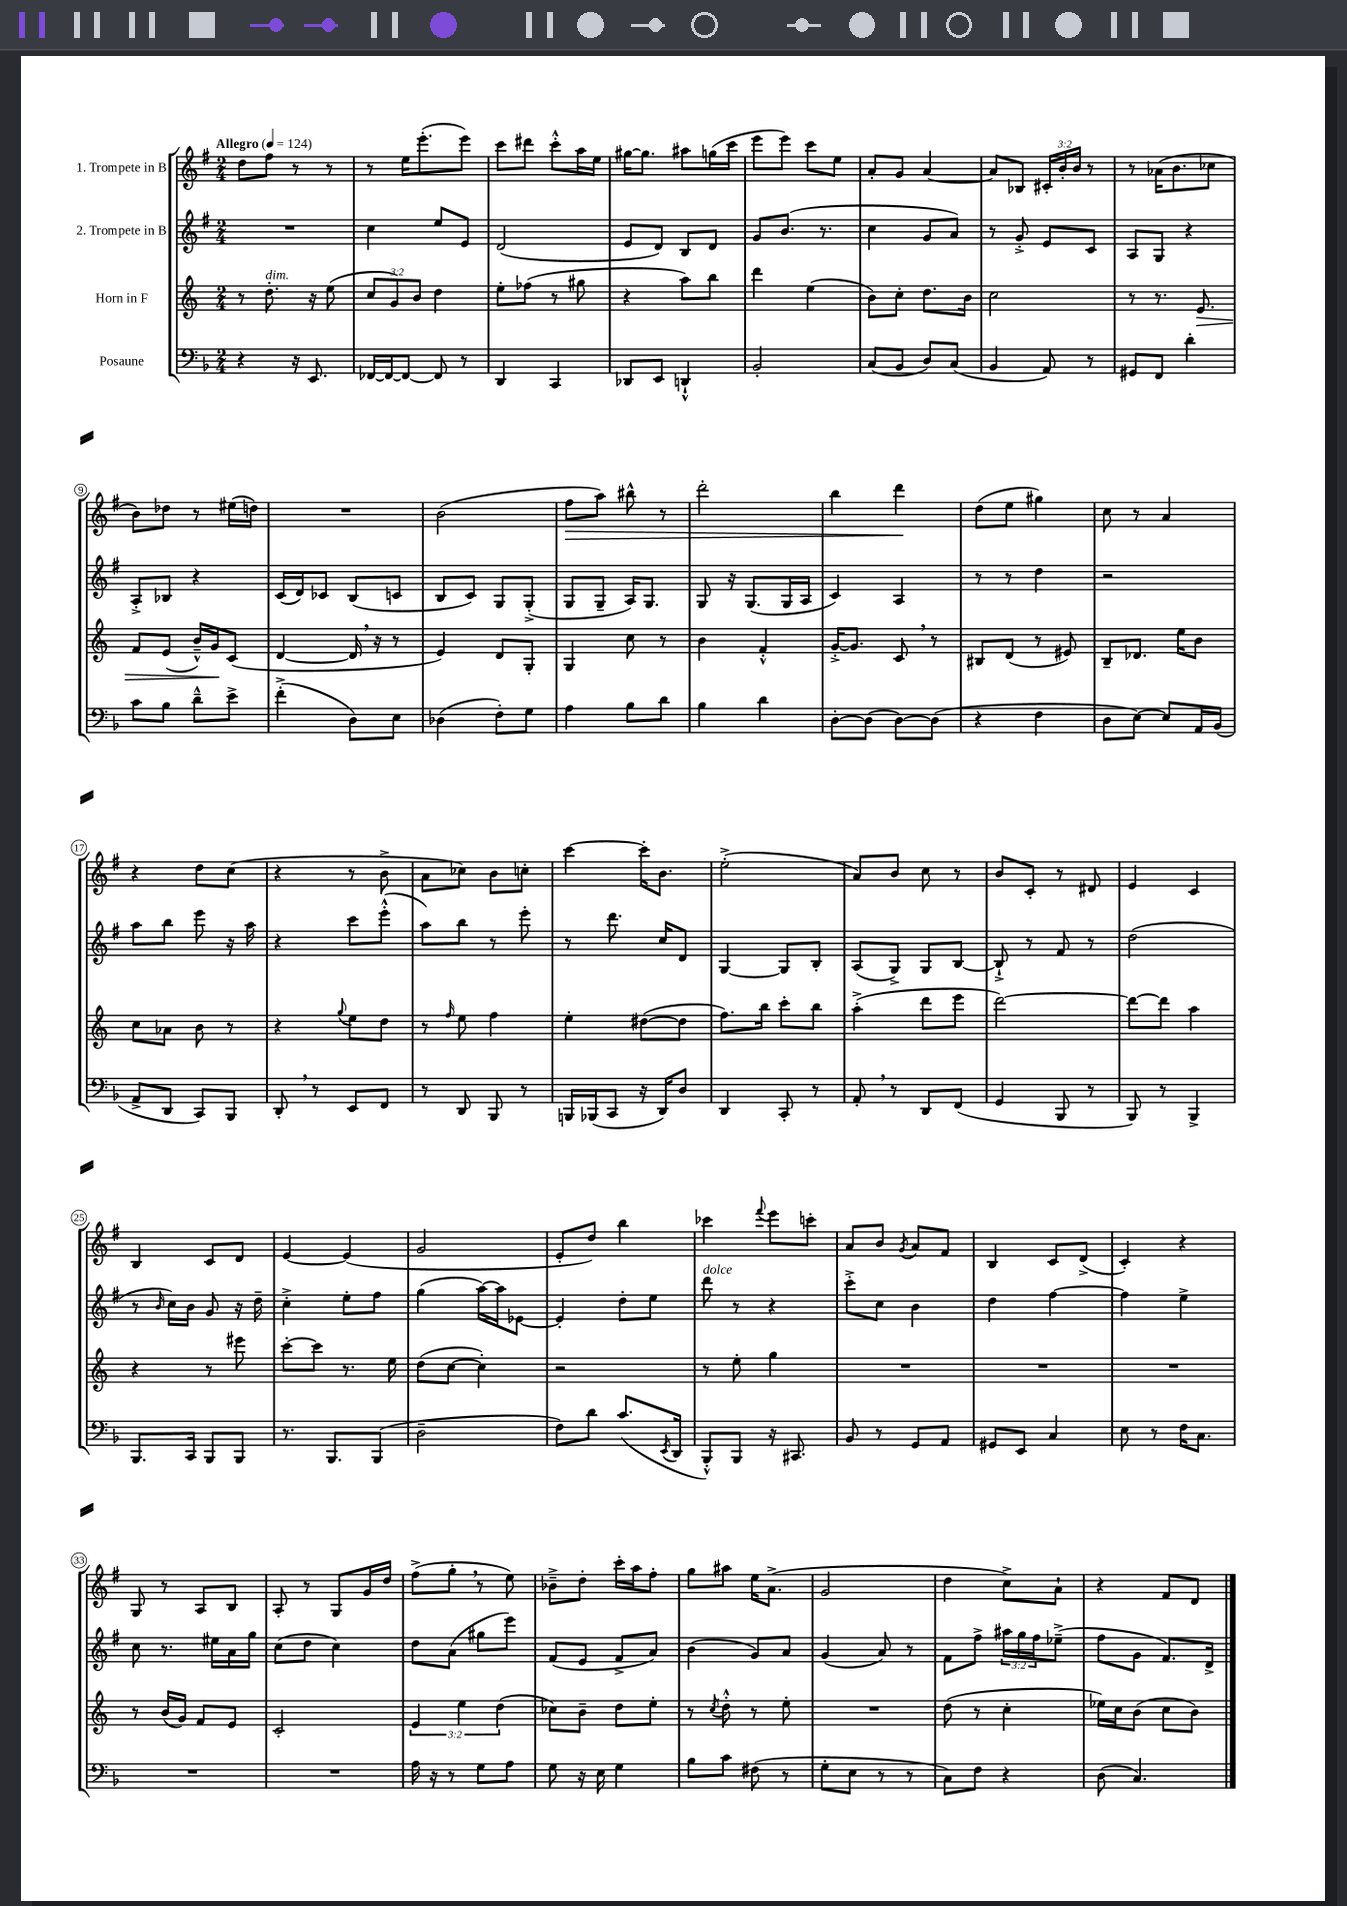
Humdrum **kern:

**kern	**kern	**dynam	**kern	**kern	**dynam
*part4	*part3	*part3	*part2	*part1	*part1
*staff4	*staff3	*staff3	*staff2	*staff1	*staff1
*I"Posaune	*I"Horn in F	*	*I"2. Trompete in B	*I"1. Trompete in B	*
*clefF4	*clefG2	*	*clefG2	*clefG2	*
*k[b-]	*k[]	*	*k[f#]	*k[f#]	*
*M2/4	*M2/4	*	*M2/4	*M2/4	*
*MM124	*MM124	*	*MM124	*MM124	*
=1	=1	=1	=1	=1	=1
!	!	!	!	!LO:TX:a:B:t=Allegro	!
4r	8r	.	2r	8dd\L	.
!	!LO:TX:a:i:t=dim.	!	!	!	!
.	8.dd'\	.	.	8ff#\J	.
16r	.	.	.	8r	.
8.EE/	16r	.	.	.	.
.	(8ee\	.	.	8r	.
=2	=2	=2	=2	=2	=2
[16FF-X/LL	12cc/L	.	4cc\	8r	.
16FF-/J_	.	.	.	.	.
.	12g/)	.	.	.	.
8FF-/J_	.	.	.	16ee\KL	.
.	12b/J	.	.	.	.
.	.	.	.	(8.eee'\	.
8FF-/]	4dd\	.	8ee/L	.	.
8r	.	.	8e/J	8eee\J)	.
=3	=3	=3	=3	=3	=3
4DD/	8ee'\L	.	(2d/	8ccc\L	.
.	(8ff-X\J	.	.	8ddd#X\J	.
4CC/	8r	.	.	8ccc'^^\L	.
.	8gg#X\	.	.	16aa\L	.
.	.	.	.	16ee\JJ	.
=4	=4	=4	=4	=4	=4
8DD-X/L	4r	.	8e/L	[16gg#X\KL	.
.	.	.	.	8.gg#\J]	.
8EE/J	.	.	8d/J)	.	.
4DDn`^^/	8aa\L)	.	8B/L	8aa#X\L	.
.	8bb\J	.	8d/J	(16ggn\L	.
.	.	.	.	16ccc\JJ	.
=5	=5	=5	=5	=5	=5
2BB-'/	4ddd\	.	8g/L	8eee\L	.
.	.	.	(8.b/J	8eee\J)	.
.	(4ee\	.	.	8ccc\L	.
.	.	.	8.r	.	.
.	.	.	.	8ee\J	.
=6	=6	=6	=6	=6	=6
(8C/L	8b\L)	.	4cc\	8a'/L	.
8BB-/J	8cc'\J	.	.	8g/J	.
8D/L)	8.dd\L	.	8g/L	[4a/	.
(8C/J	.	.	8a/J)	.	.
.	16b\Jk	.	.	.	.
=7	=7	=7	=7	=7	=7
4BB-/	2cc\	.	8r	8a/L]	.
.	.	.	8g'^/	8B-X/J	.
8AA/)	.	.	8e/L	24c#X'/LL	.
.	.	.	.	24b'/	.
.	.	.	.	24b/JJ	.
8r	.	.	8c/J	8r	.
=8	=8	=8	=8	=8	=8
8GG#X/L	8r	.	8A/L	8r	.
8FF/J	8.r	.	8G/J	(16a-X\KL	.
.	.	.	.	8.b\	.
4d'\	.	.	4r	.	.
!	!	!LO:HP:b	!	!	!
.	8.e/	>	.	.	.
.	.	.	.	8cc-X\J	.
!!LO:LB:g=z
=9	=9	=9	=9	=9	=9
8c\L	8f/L	.	8A'^/L	8b\L)	.
8B-\J	(8e/J	.	8B-X/J	8dd-X\J	.
8d~^^\L	16b~^^/LL)	.	4r	8r	.
.	16g/J	.	.	.	.
8e^\J	(8c/J	]	.	(16ee#X\LL	.
.	.	.	.	16ddn\JJ)	.
=10	=10	=10	=10	=10	=10
(4f'^\	[4d/	.	(16c/LL	2r	.
.	.	.	16d/J)	.	.
.	.	.	8c-X/J	.	.
8D\L)	16d,/]	.	(8B/L	.	.
.	16r	.	.	.	.
8E\J	8r	.	8cn/J	.	.
=11	=11	=11	=11	=11	=11
(4D-X\	4e/)	.	8B/L	(2b\	.
.	.	.	8c/J)	.	.
8F'\L)	8d/L	.	8G/L	.	.
8G\J	8G'/J	.	(8G'^/J	.	.
=12	=12	=12	=12	=12	=12
!	!	!	!	!	!LO:HP:b
4A\	4G/	.	8G/L	8ff#\L	>
.	.	.	8G~/J	8aa\J)	.
8B-\L	8cc\	.	16A/KL)	8bb#X^^\	.
.	.	.	8.G/J	.	.
8d\J	8r	.	.	8r	.
=13	=13	=13	=13	=13	=13
4B-\	4b\	.	8G/	2ddd'\	.
.	.	.	16r	.	.
.	.	.	(8.G/L	.	.
4d\	4f'^^/	.	.	.	.
.	.	.	16G/L	.	.
.	.	.	16A/JJ	.	.
=14	=14	=14	=14	=14	=14
[8D'\L	[16g'^/KL	.	4c/)	4bb\	.
.	8.g/J]	.	.	.	.
(8D\J]	.	.	.	.	.
[8D\L)	8c,/	.	4A/	4ddd\	.
(8D\J]	8r	.	.	.	.
.	.	.	.	.	]
=15	=15	=15	=15	=15	=15
4r	8B#X/L	.	8r	(8dd\L	.
.	(8d/J	.	8r	8ee\J	.
4F\	8r	.	4dd\	4gg#X\)	.
.	8e#X/)	.	.	.	.
=16	=16	=16	=16	=16	=16
8D\L	8B~/L	.	2r	8cc\	.
[8E\J)	8.d-X/J	.	.	8r	.
8E/L]	.	.	.	4a/	.
.	16ee\KL	.	.	.	.
16AA/L	8b\J	.	.	.	.
(16BB-/JJ	.	.	.	.	.
!!LO:LB:g=z
=17	=17	=17	=17	=17	=17
8AA^/L	8cc\L	.	8aa\L	4r	.
8DD/J	8a-X\J	.	8bb\J	.	.
8CC/L)	8b\	.	8eee\	8dd\L	.
8BBB-/J	8r	.	16r	(8cc\J	.
.	.	.	16aa\	.	.
=18	=18	=18	=18	=18	=18
8DD',/	4r	.	4r	4r	.
8r	.	.	.	.	.
.	8qqgg/	.	.	.	.
8EE/L	8ee\L	.	8ccc\L	8r	.
8FF/J	8dd\J	.	(8eee'^^\J	8b^\	.
=19	=19	=19	=19	=19	=19
8r	8r	.	8aa\L)	8a\L	.
.	16qqff/	.	.	.	.
8DD/	8ee\	.	8bb\J	8cc-X\J)	.
8BBB-/	4ff\	.	8r	8b\L	.
8r	.	.	8eee'\	8ccn'\J	.
=20	=20	=20	=20	=20	=20
16BBBn/LL	4ee'\	.	8r	[4ccc\	.
(16BBB-X/J	.	.	.	.	.
8CC/J	.	.	8.ddd\	.	.
16r	([8dd#X\L	.	.	16ccc'\KL]	.
16DD/KL)	.	.	16cc/KL	8.b\J	.
8D/J	8dd#\J]	.	8d/J	.	.
=21	=21	=21	=21	=21	=21
4DD/	8.ff\L)	.	[4G/	(2ee'^\	.
.	16bb\Jk	.	.	.	.
8CC'/	8ccc'\L	.	8G/L]	.	.
8r	8bb\J	.	8B'/J	.	.
=22	=22	=22	=22	=22	=22
8AA',/	(4aa'^\	.	(8A/L	8a/L)	.
8r	.	.	8G^/J)	8b/J	.
8DD/L	8ddd\L	.	8G/L	8cc\	.
(8FF/J	8eee\J	.	[8B/J	8r	.
=23	=23	=23	=23	=23	=23
4GG/	[2ddd\)	.	8B`^/]	8b/L	.
.	.	.	8r	8c'/J	.
8BBB-/	.	.	8f#/	8r	.
8r	.	.	8r	8d#X/	.
=24	=24	=24	=24	=24	=24
8BBB-/)	8ddd\L_	.	(2dd\	4e/	.
8r	8ddd\J]	.	.	.	.
4BBB-^/	4aa\	.	.	4c/	.
!!LO:LB:g=z
=25	=25	=25	=25	=25	=25
8.BBB-/L	4r	.	8r	4B/	.
.	.	.	16qqb/	.	.
.	.	.	16cc\LL)	.	.
16CC/Jk	.	.	16b\JJ	.	.
8BBB-/L	8r	.	8g/	8c/L	.
8BBB-/J	8eee#X\	.	16r	8d/J	.
.	.	.	16dd~\	.	.
=26	=26	=26	=26	=26	=26
8.r	[8ccc'\L	.	4cc'^\	[4e/	.
.	8ccc\J]	.	.	.	.
8.BBB-/L	.	.	.	.	.
.	8.r	.	8ee'\L	(4e/]	.
(8BBB-/J	.	.	8ff#\J	.	.
.	16ee\	.	.	.	.
=27	=27	=27	=27	=27	=27
2D~\	(8dd\L	.	(4gg\	2g/	.
.	[8cc\J	.	.	.	.
.	4cc'\])	.	[16aa\LL)	.	.
.	.	.	16aa\J]	.	.
.	.	.	[8e-X\J	.	.
=28	=28	=28	=28	=28	=28
8F\L)	2r	.	4e-'/]	8e'/L	.
8d\J	.	.	.	8dd/J)	.
(8.c/L	.	.	8dd'\L	4bb\	.
.	.	.	8ee\J	.	.
8qEE/	.	.	.	.	.
16DD/Jk	.	.	.	.	.
=29	=29	=29	=29	=29	=29
!	!	!	!LO:TX:a:i:t=dolce	!	!
8BBB-'^^/L)	8r	.	8ddd\	4ccc-X\	.
8BBB-/J	8ee'\	.	8r	.	.
.	.	.	.	8qqfff#/	.
16r	4gg\	.	4r	8eee\L	.
8.CC#X/	.	.	.	.	.
.	.	.	.	8cccn'\J	.
=30	=30	=30	=30	=30	=30
8BB-/	2r	.	8ccc'^\L	8a/L	.
8r	.	.	8cc\J	8b/J	.
.	.	.	.	8qg/	.
8GG/L	.	.	4b\	8a/L	.
8AA/J	.	.	.	8f#/J	.
=31	=31	=31	=31	=31	=31
8GG#X/L	2r	.	4dd\	4B/	.
8EE/J	.	.	.	.	.
4C/	.	.	[4ff#\	8c/L	.
.	.	.	.	(8d^/J	.
=32	=32	=32	=32	=32	=32
8E\	2r	.	4ff#\]	4c'/)	.
8r	.	.	.	.	.
16F\KL	.	.	4ee^\	4r	.
8.C\J	.	.	.	.	.
!!LO:LB:g=z
=33	=33	=33	=33	=33	=33
2r	8r	.	8cc\	8G/	.
.	(16b/LL	.	8.r	8r	.
.	16g/JJ)	.	.	.	.
.	8f/L	.	.	8A/L	.
.	.	.	16ee#X\LL	.	.
.	8e/J	.	16a\	8B/J	.
.	.	.	16gg\JJ	.	.
=34	=34	=34	=34	=34	=34
2r	2c'/	.	(8cc\L	8A'/	.
.	.	.	8dd\J	8r	.
.	.	.	4cc\)	8G/L	.
.	.	.	.	16g/L	.
.	.	.	.	16dd/JJ	.
=35	=35	=35	=35	=35	=35
16A\	6e/	.	8dd\L	(8ff#^\L	.
16r	.	.	.	.	.
8r	.	.	(8a\J	8gg',\J	.
.	6ee\	.	.	.	.
8G\L	.	.	8gg#X\L	8r	.
.	(6dd\	.	.	.	.
8A\J	.	.	8eee\J)	8ee\)	.
=36	=36	=36	=36	=36	=36
8G\	8cc-X\L)	.	(8f#/L	8b-X~^\L	.
16r	8b~\J	.	8e/J	8dd'\J	.
16E\	.	.	.	.	.
4G\	8dd\L	.	8f#^/L	16ccc'\LL	.
.	.	.	.	16aa\J	.
.	8ee'\J	.	8a/J)	8ff#'\J	.
=37	=37	=37	=37	=37	=37
8B-\L	8r	.	(4b\	8gg\L	.
.	8qcc/	.	.	.	.
8c\J	8dd'^^\	.	.	8aa#X\J	.
(8F#X\	8r	.	8g/L)	16ee\KL	.
.	.	.	.	(8.a^\J	.
8r	8ee'\	.	8a/J	.	.
=38	=38	=38	=38	=38	=38
8G'\L	2r	.	(4g/	2g/	.
8E\J	.	.	.	.	.
8r	.	.	8a/)	.	.
8r	.	.	8r	.	.
=39	=39	=39	=39	=39	=39
8C\L)	(8dd\	.	8f#\L	4dd\	.
8F\J	8r	.	8ff#^\J	.	.
4r	4cc'\	.	24aa#X\LL	8cc^\L)	.
.	.	.	24gg\	.	.
.	.	.	24ff#\J	.	.
.	.	.	(8ee-X~^\J	8a`\J	.
=40	=40	=40	=40	=40	=40
(8D\	16ee-X\LL)	.	8ff#\L	4r	.
.	16cc\J	.	.	.	.
4.C/)	(8b\J	.	8g\J	.	.
.	8cc\L	.	8.f#/L)	8f#/L	.
.	8b\J)	.	.	8d/J	.
.	.	.	16d^/Jk	.	.
==	==	==	==	==	==
*-	*-	*-	*-	*-	*-
